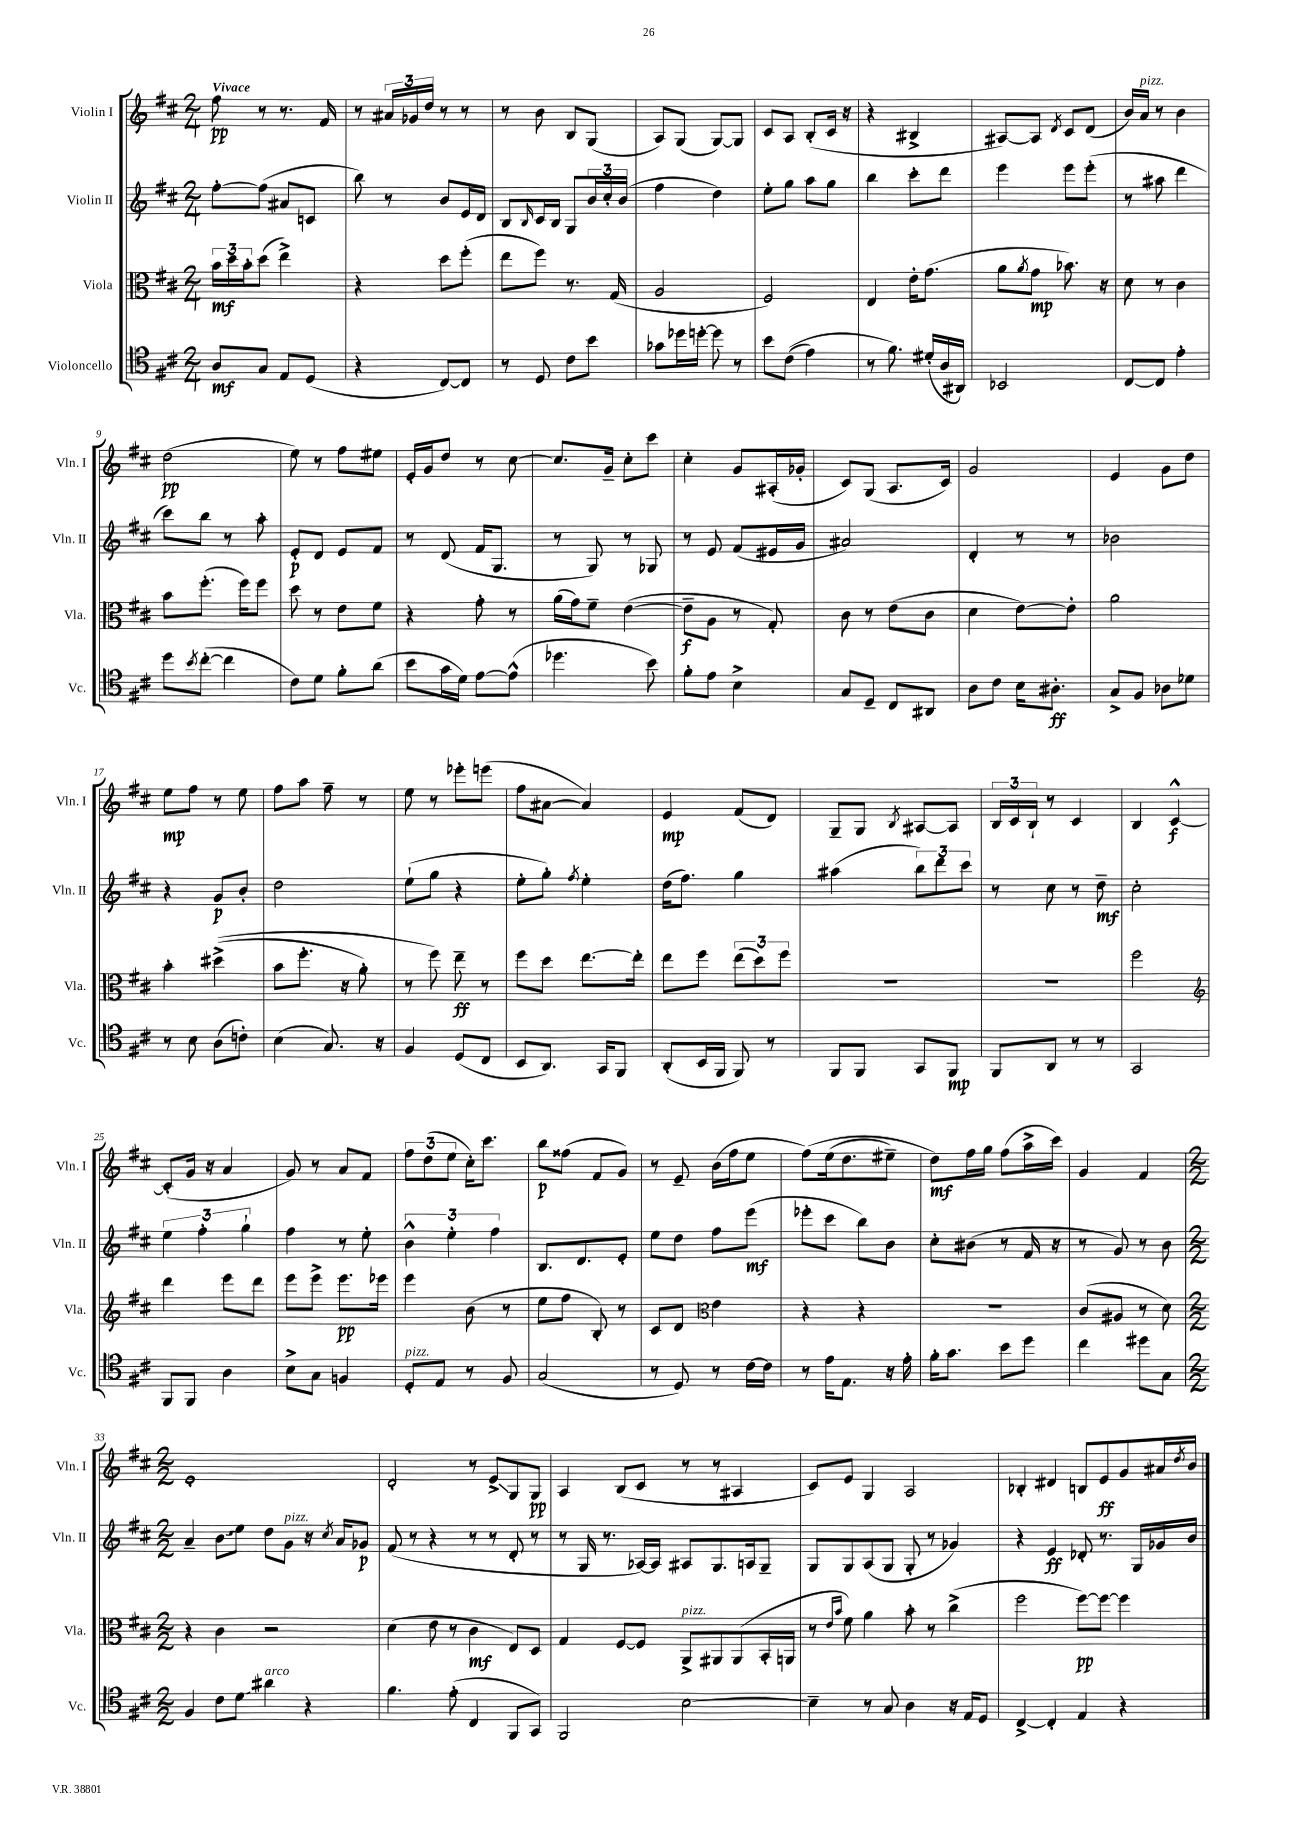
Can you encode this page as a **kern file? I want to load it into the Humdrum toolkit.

**kern	**kern	**kern	**kern
*staff4	*staff3	*staff2	*staff1
*clefC4	*clefC3	*clefG2	*clefG2
*k[f#c#]	*k[f#c#]	*k[f#c#]	*k[f#c#]
*M2/4	*M2/4	*M2/4	*M2/4
8A	24b	[8ff#'	8ff#
.	24dd	.	.
.	24b'	.	.
8G	(8dd	(8ff#]	8r
8E	4ee^)	8a#	8.r
(8D	.	8c	.
.	.	.	16f#
=	=	=	=
4r	4r	8bb)	8r
.	.	8r	24a#
.	.	.	24g-
.	.	.	24dd
[8C#)	8dd	8b	8r
8C#]	(8ff#'	16e	8r
.	.	16d	.
=	=	=	=
8r	8ee	8B	8r
.	.	16qqB	.
8D	8ff#)	16c#	8b
.	.	16B	.
8c#	8.r	8G	8B
8b	.	24b	(8G
.	.	24cc#'	.
.	(16G	.	.
.	.	(24b	.
=	=	=	=
8g-	2A	4ff#	8A)
16dd-	.	.	(8G
[16dd'	.	.	.
8dd]	.	4dd)	[8G)
8r	.	.	8G]
=	=	=	=
8b	2F#)	8ee'	8c#
&((8c#	.	8gg	8A
4e)	.	8aa	(8B'
.	.	8gg	16c#
.	.	.	16r
=	=	=	=
8r	4E	4bb	4r
8.f#&)	.	.	.
.	16e'	8ccc#'	4B#^
(16d#'	(8.g	.	.
16A	.	8ddd	.
16AA#)	.	.	.
=	=	=	=
2BB-	8a	4eee	[8A#)
.	8qa	.	.
.	8g	.	8A#]
.	.	.	8qd
.	8.b-)	8eee	8c#
.	.	(8eee'	(8d
.	16r	.	.
=	=	=	=
[8C#	8d	8r	16b)
.	.	.	16a
8C#]	8r	8aa#	8r
4e'	4c#	4ddd	4b
=	=	=	=
8dd	8b	8ccc#)	(2dd
8qb	.	.	.
([8cc#'	(8.ff#'	8bb	.
4cc#]	.	8r	.
.	16ff#)	.	.
.	8ff#	8aa'	.
=	=	=	=
8c#)	8dd	8e'	8ee)
8d	8r	8d	8r
8f#'	8e	8e	8ff#
(8a	8f#	8f#	8ee#
=	=	=	=
8b	4r	8r	16e'
.	.	.	16g
16g	.	(8d	8dd
16d)	.	.	.
[8e	8g'	16f#	8r
.	.	8.G	.
(8e^^]	8r	.	[8cc#
=	=	=	=
4.dd-	(16a	8r	8.cc#]
.	16g)	.	.
.	8f#~	8G)	.
.	.	.	16g~
.	([4e	8r	8cc#'
8b)	.	8G-	8ccc#
=	=	=	=
8f#'	8e~]	8r	4cc#'
8e	8A	8e	.
4B^	8r	(8f#	8g
.	8G')	16e#	(16A#'
.	.	16g	16g-'
=	=	=	=
8G	8c#	2a#)	8c#)
8D~	8r	.	(8G
8C#	(8e	.	8.A
8AA#	8c#	.	.
.	.	.	16c#)
=	=	=	=
8A	4d	4d'	2g
8c#	.	.	.
16B	[8e)	8r	.
8.A#'	.	.	.
.	8e']	8r	.
=	=	=	=
8G^	2a	2b-	4e
8F#	.	.	.
8A-	.	.	8g
8d-	.	.	8dd
=	=	=	=
8r	4b'	4r	8ee
8B	.	.	8ff#
(8A	&((4dd#^	8g	8r
8c')	.	8b'	8ee
=	=	=	=
(4B	8b	2dd	8ff#
.	8.ff#'	.	8aa
8.G)	.	.	8ff#~
.	16r	.	.
.	8a')	.	8r
16r	.	.	.
=	=	=	=
4F#	8r	(8ee`	8ee
.	8ff#&)	8gg	8r
(8D	8ee~	4r	8eee-'
8C#	8r	.	(8eee
=	=	=	=
8BB	8ff#	8ee'	8ff#
8.AA)	8dd	8gg')	[8a#
.	.	8qff#	.
.	[8.ee	4ee'	4a#])
16GG	.	.	.
8FF#	.	.	.
.	16ee']	.	.
=	=	=	=
(8AA'	8ee	(16dd	4e
.	.	8.ff#)	.
16BB	8ff#	.	.
16FF#	.	.	.
8FF#)	(12ee	4gg	(8f#
.	12dd)	.	.
8r	.	.	8d)
.	12ff#	.	.
=	=	=	=
8FF#	2r	(4aa#	8G~
8FF#	.	.	8G
.	.	.	8qB
8GG	.	12bb)	[8A#
.	.	12ddd	.
8FF#	.	.	8A#]
.	.	12ccc#	.
=	=	=	=
8FF#	2r	8r	24B
.	.	.	24c#
.	.	.	24B`
8AA	.	8cc#	8r
8r	.	8r	4c#
8r	.	8dd~	.
=	=	=	=
2GG	2ff#	2cc#'	4B
.	.	.	[4c#^^
=	=	=	=
*	*clefG2	*	*
8FF#	4ddd	6ee	(8c#']
8FF#	.	.	16g
.	.	6ff#'	.
.	.	.	16r
4A	8eee	.	4a
.	.	6gg`	.
.	8ddd	.	.
=	=	=	=
8B^	8eee	4ff#	8g)
8G	8eee^	.	8r
4F	8.eee	8r	8a
.	.	8ee'	8f#
.	16eee-	.	.
=	=	=	=
8D'	4eee	6b^^	12ff#
.	.	.	(12dd
8E	.	.	.
.	.	6ee'	12ee
8r	(8b	.	16cc#')
.	.	.	8.ccc#
.	.	6ff#	.
8F#	8r	.	.
=	=	=	=
(2G	8ee	8.B	8bb
.	8ff#	.	(8ff##
.	.	8.d	.
.	8B')	.	8f#
.	8r	8e'	8g)
=	=	=	=
8r	8c#	8ee	8r
8D)	8d	8dd	8e~
*	*clefC3	*	*
8r	4e	8ff#	(16b
.	.	.	16ff#
[16c#	.	(8eee	8ee
16c#]	.	.	.
=	=	=	=
8r	4r	8eee-'	&(8ff#)
16e	.	8ccc#	(16ee
8.E	.	.	8.dd
.	4r	8bb)	.
16r	.	8b	8ee#~)
16e'	.	.	.
=	=	=	=
16f#'	2r	8cc#'	8dd&)
8.g	.	.	.
.	.	(8b#	16ff#
.	.	.	16gg
8b	.	8r	(8ff#
8dd	.	16f#	16aa^
.	.	16r	16ccc#)
=	=	=	=
4cc#	(8c#	8r	4g
.	8A#	8g)	.
8dd#	8r	8r	4f#
8G	8d)	8b	.
=	=	=	=
*M2/2	*M2/2	*M2/2	*M2/2
4F#	4r	4a~	1e'
8c#	4c#	8b	.
8d	.	8ee	.
4a#	2r	8dd	.
.	.	8g	.
4r	.	16r	.
.	.	8qcc#	.
.	.	16a	.
.	.	8g-	.
=	=	=	=
4.f#	(4d	(8f#	2d'
.	.	8r	.
.	8e	4r	.
(8e'	8r	.	.
4C#	4c#	8r	8r
.	.	8r	8e^
8FF#	8E)	8d'	8G
8GG)	8D	8r	8G
=	=	=	=
2FF#	4G	8r	4A
.	.	16G	.
.	.	8.r	.
.	[8F#	.	(8B
.	8F#]	[16A-)	8c#
.	.	16A-]	.
[2B	8AA^	8A#	8r
.	8AA#	8.G	8r
.	(8AA#	.	4A#
.	.	16A	.
.	16BB'	8G~	.
.	16AA	.	.
=	=	=	=
4B~]	8r	8G	8c#)
.	16qqe	.	.
.	16qqb	.	.
.	8f#)	8G	8e
8r	4a	(8A	4G
8G	.	8G	.
4A	8b'	8G'	2A
.	8r	8r	.
16r	(4cc#^	4g-)	.
16E	.	.	.
8D	.	.	.
=	=	=	=
[4C#^	2ff#	4r	4B-'
4C#']	.	4e	4d#
4E	[8ff#)	8d-'	8B
.	8ff#_	8.r	8e
4r	4ff#]	.	8g
.	.	16G	.
.	.	16g-	16a#
.	.	.	8qdd
.	.	16b	16b
==	==	==	==
*-	*-	*-	*-
